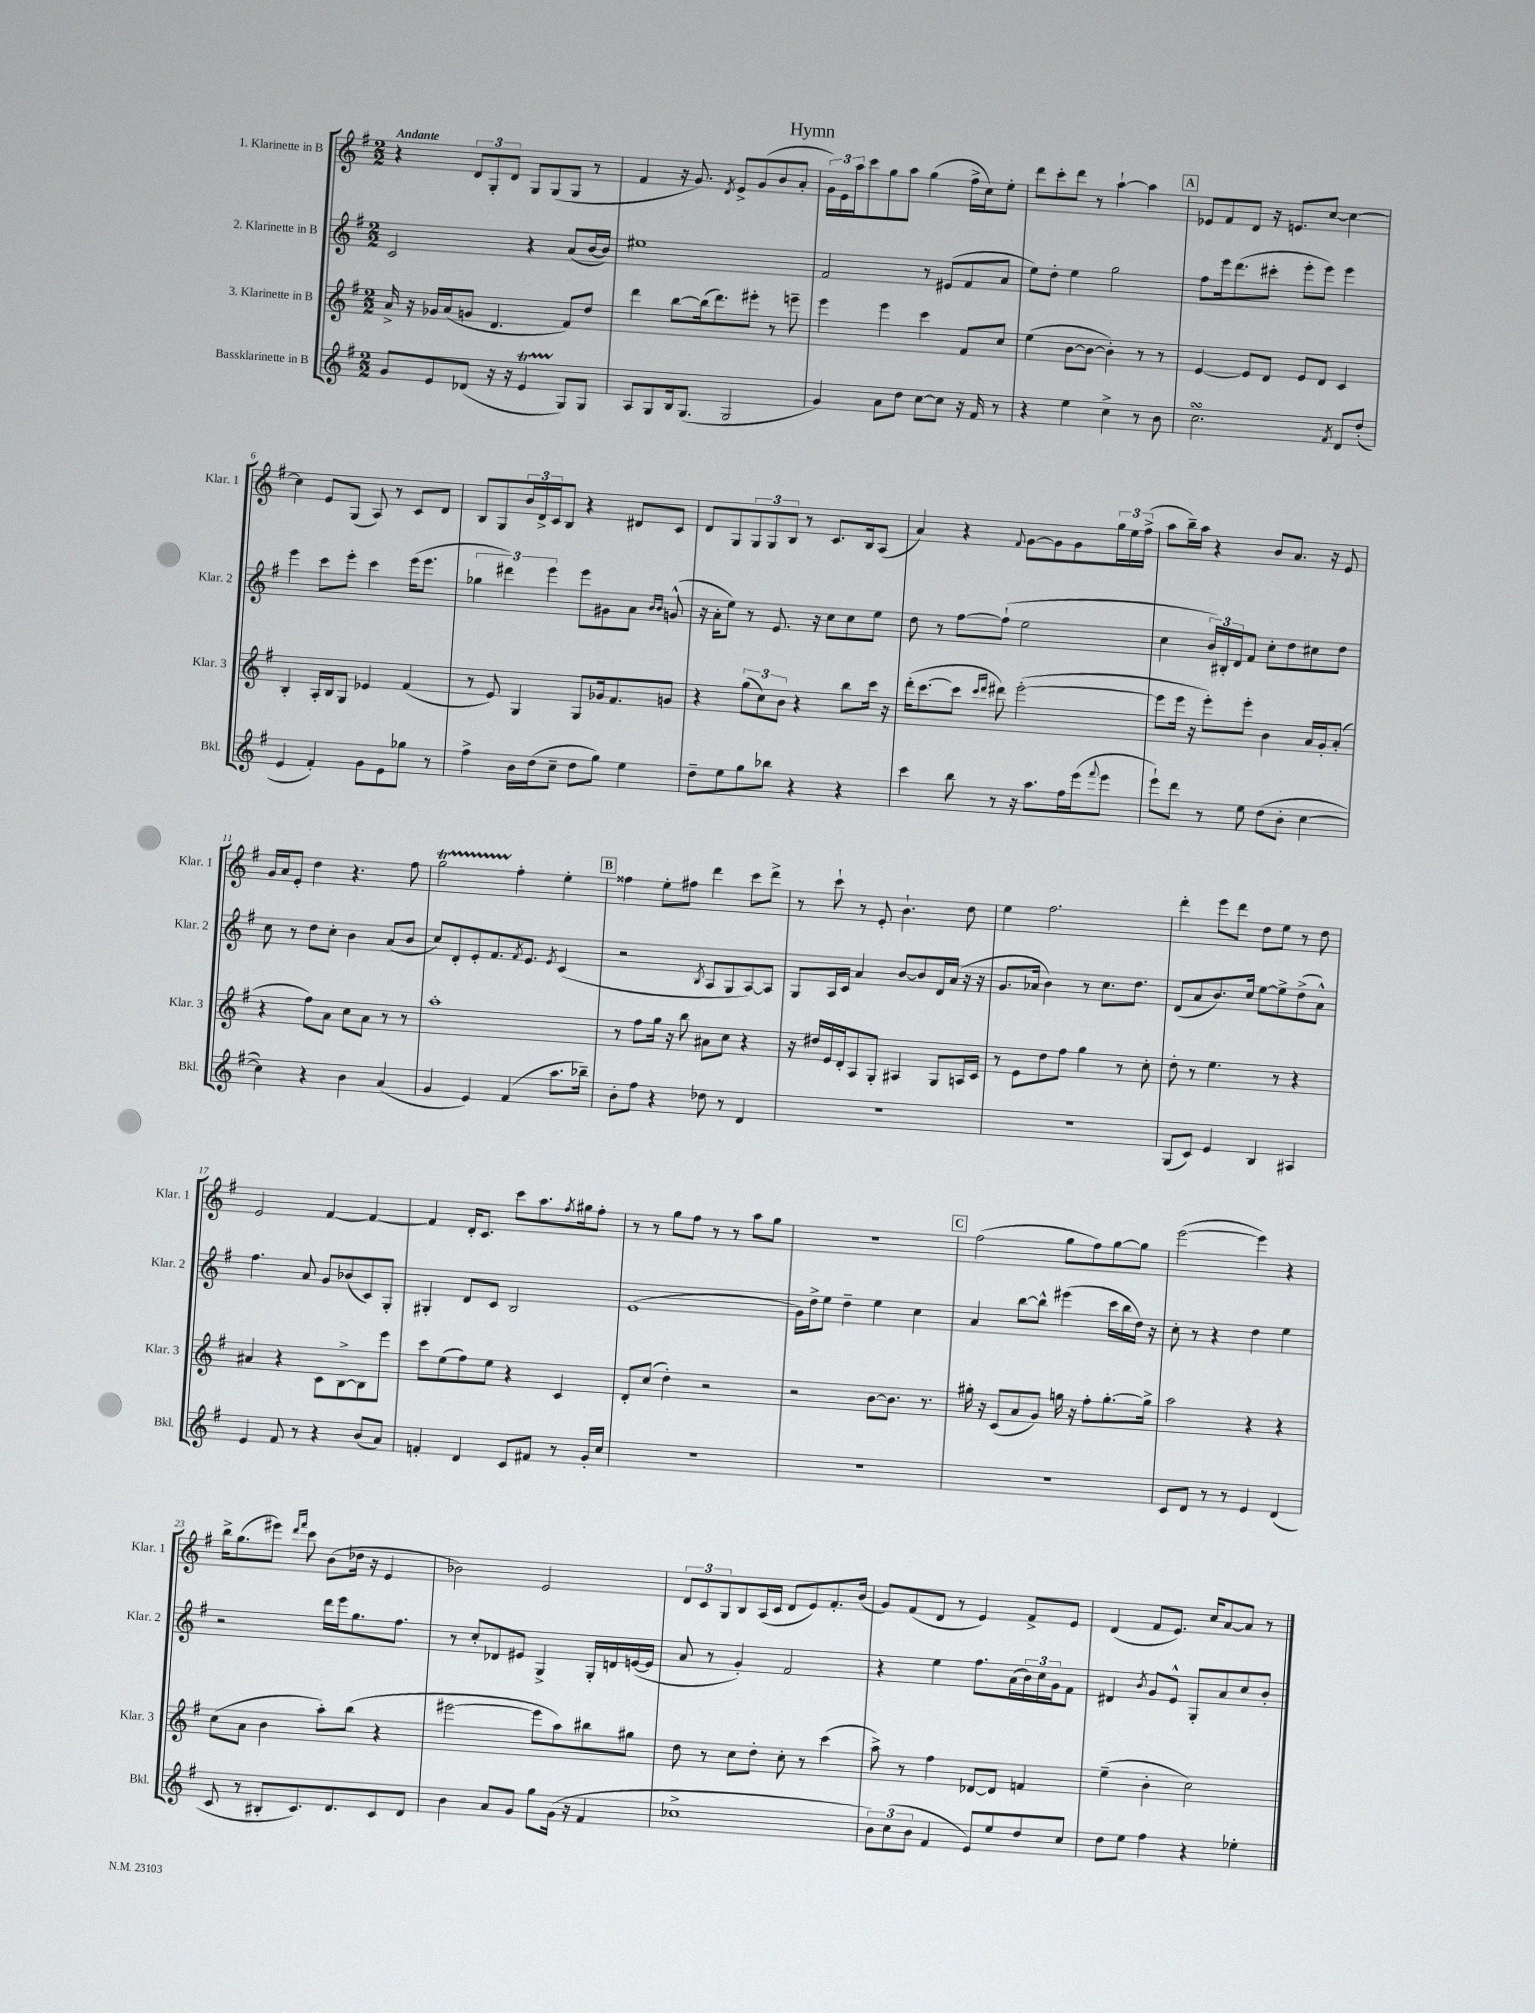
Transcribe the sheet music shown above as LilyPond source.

\header { title = "Hymn" }
<<
\new StaffGroup <<
\new Staff = "s0" \with { instrumentName = "1. Klarinette in B" shortInstrumentName = "Klar. 1" } {
    \clef treble \key g \major \numericTimeSignature \time 2/2 \tempo "Andante"
    r4 \tuplet 3/2 { d'8 g8-. d'8 } g8 g8( g8 r8 |
    fis'4 r16 g'8.) \acciaccatura { d'8 } e'8-> g'8( b'8 a'8-. |
    \tuplet 3/2 { g'16) e'16 a''16 } c'''8 g''8 a''8 g''4( fis''16-> c''16) e''8-. |
    d'''8 c'''8-. d'''8 r8 a''4~-! a''4 |
    \mark \markup { \box "A" } ees'8 fis'8 d'8 r16 e'8. c''8~ c''4~ |
    c''4 e'8 g8( a8) r8 c'8 d'8 |
    b8 g8 \tuplet 3/2 { b'16 d'16-> c'16 } b8 r4 dis'8 c'8 |
    d'8 g8 \tuplet 3/2 { g8 g8 b8 } r8 c'8. b16 a8( |
    a'4) r4 \appoggiatura { fis'8 } g'8~ g'8 g'8 \tuplet 3/2 { g''16 e''16 fis''16->( } |
    a''8 b''16--) a''16 r4 b'8 a'8. r16 e'8 |
    g'16 a'16 e'8-. d''4 r4. fis''8 |
    g''2\startTrillSpan fis''4-.\stopTrillSpan e''4-. |
    \mark \markup { \box "B" } fisis''4 e''8-. fis''8 d'''4 c'''8 d'''8-> |
    r8 c'''8-! r8 e'8-. b'4.-! d''8 |
    e''4 fis''2. |
    d'''4-. e'''8 d'''8 d''8 e''8 r8 d''8 |
    e'2 fis'4~ fis'4~ |
    fis'4 d'16-. c'8. c'''8 a''8. \acciaccatura { fis''8 } gis''16 fis''8-. |
    r8 r8 g''8 fis''8 r8 r8 a''8 g''8 |
    R1 |
    \mark \markup { \box "C" } fis''2( g''8 fis''8) g''8~ g''8 |
    e'''2~( e'''4) r4 |
    b''16-> g''8.( eis'''8) \grace { d'''16 fis'''16 } c'''8 b'8( des''16 r16 e'4 |
    bes'2) e'2 |
    \tuplet 3/2 { d'8 c'8 g8 } b8 a16( c'16 d'8 e'8) fis'8.-. b'16( |
    g'8) fis'8( d'8 r8 e'4) fis'8-> e'8 |
    d'4( fis'8 e'8.) c''16 a'8~ a'8 r8 \bar "|." |
}
\new Staff = "s1" \with { instrumentName = "2. Klarinette in B" shortInstrumentName = "Klar. 2" } {
    \clef treble \key g \major \numericTimeSignature \time 2/2
    c'2 r4 a'8( b'16~ b'16) |
    eis''1 |
    fis'2 r8 eis'8( fis'8 a'8 |
    e''8) d''8-. e''4 g''2 |
    \mark \markup { \box "A" } fis''8 e'''16 d'''8.( cis'''8-. e'''8-. e'''8) e'''4 |
    e'''4 c'''8 e'''8-. c'''4 e'''16( e'''8. |
    \tuplet 3/2 { ges''4 dis'''4) e'''4 } e'''8 gis'8 a'8 \grace { b'16 b'16 } g'8-^( |
    r16 a'16-. e''8) r8 e'8. r16 c''8 c''8 e''8 |
    d''8 r8 fis''8~ fis''8-!( e''2 |
    c''4 \tuplet 3/2 { b'16) bis16-. d'16 } fis'8 c''8-. d''8 cis''8 d''8 |
    c''8 r8 d''8 c''8-. b'4 a'8( b'8 |
    c''8) d'8-. e'8-. fis'8. \acciaccatura { fis'8 } e'8. \acciaccatura { e'8 } c'4( |
    \mark \markup { \box "B" } r2 \acciaccatura { b8 } a8 g8 a8~) a8 |
    g8 a16 c'16 a'4 b'8~ b'8 d'16 a'16( r16 r16 |
    g'8. aes'16 b'4) r8 c''8. d''8. |
    d'8( a'8 b'8.) c''16 e''8~ e''8-> d''8->( a'8-^) |
    fis''4. a'8 g'8 bes'8( c'8) g8-. |
    gis4-. d'8 c'8 b2 |
    e'1( |
    g'16) d''16-> e''8 d''4-- e''4 c''4 |
    \mark \markup { \box "C" } a'4 b''8~ b''8-^ eis'''4( c'''16 b''16 d''16) r16 |
    c''8-. r8 r4 d''4 e''4 |
    r2 d'''16 e'''16 g''8. fis''8. |
    r8 c''8-. des'8 eis'8 g4-> g16-. d'16 e'16~( e'16 |
    a'8 r8 g'4-.) fis'2 |
    r4 e''4 fis''8. a'16( \tuplet 3/2 { b'16) c''16 g'16 } fis'8 |
    dis'4 \acciaccatura { b'8 } g'8 e'8-^ g8-. a'8 c''8 b'8-. \bar "|." |
}
\new Staff = "s2" \with { instrumentName = "3. Klarinette in B" shortInstrumentName = "Klar. 3" } {
    \clef treble \key g \major \numericTimeSignature \time 2/2
    a'16-> r16 ges'16 a'16( g'8 d'4. fis'8) d''8 |
    d'''4 b''8~ b''16( d'''8.) eis'''8-. r8 e'''8-- |
    e'''4 e'''4 c'''4 fis'8 c''8 |
    e''4( b'8~ b'8~ b'4-.) r8 r8 |
    \mark \markup { \box "A" } e'4~ e'8 d'8 e'8 d'8 c'4 |
    b4-. a16-. b16 g8 ees'4 fis'4( |
    r8 e'8) g4 g8 ges'16 fis'8. g'8 |
    r4 \tuplet 3/2 { g''8( c''8) b'8 } r4 b''8 c'''16 r16 |
    d'''16-.( c'''8.~ c'''8 \grace { c'''16 d'''16 } dis'''8) e'''2~-.( |
    e'''8 e'''16 r16 e'''8-.) e'''8-. b'4 a'16 g'16-. a'8-.( |
    r4 fis''8) a'8 c''8 a'8 r8 r8 |
    a''1-. |
    \mark \markup { \box "B" } r8 fis''8 g''16 r16 b''8 ais'8 c''8 r4 |
    r16 dis''16 e'16 d'16-. a8 g8-. ais4 g8 a16 c'16 |
    r8 e'8 d''8 fis''8 g''4 r8 c''8-. |
    d''8-. r8 e''4. r8 r4 |
    ais'4 r4 c'8 b8~-> b8 e'''8 |
    c'''8 e''8( fis''8) e''8 r4 c'4 |
    d'8-. c''8( d''4-.) r2 |
    r2 b'8~ b'8. r8. |
    \mark \markup { \box "C" } gis''16-. r16 c'8( a'8 g'8) g''16 r16 fis''8-. g''8.~-. g''16-> |
    a''2 r4 r4 |
    c''8( a'8 b'4 a''8-.) b''8( r4 |
    eis'''2~ eis'''8 a''8) bis''8 gis''8 |
    d''8 r8 c''8 d''8-. c''8-. r8 c'''4( |
    a''8->) r8 fis''4 des'8~ des'8 f'4 |
    e''4--( b'4-. c''2) \bar "|." |
}
\new Staff = "s3" \with { instrumentName = "Bassklarinette in B" shortInstrumentName = "Bkl." } {
    \clef treble \key g \major \numericTimeSignature \time 2/2
    g'8 e'8 des'8( r16 r16 e'4\startTrillSpan g8\stopTrillSpan) g8 |
    a8 g8 b16 g8.( g2 |
    g'4) a'8 d''8 c''8~ c''8 r16 fis'16 r8 |
    r4 e''4 c''4-> r8 b'8 |
    \mark \markup { \box "A" } c''2.\turn \acciaccatura { fis'8 } d'8 d''8-.( |
    e'4 fis'4-.) g'8 e'8 ges''8 r8 |
    fis''4-> b'16 d''16( c''8-- d''8 g''8) e''4 |
    d''8-- e''8 g''8 bes''8 r4 r4 |
    c'''4 b''8 r8 r16 a''8. fis''16 e'''16( \appoggiatura { fis'''8 } e'''8 |
    e'''8-!) d'''8 r8 e''8 d''8( b'8-. c''4~ |
    c''4) r4 b'4 a'4( |
    g'4 e'4) fis'4( a''8. bes''16--) |
    \mark \markup { \box "B" } b'8-. fis''8 r4 des''8 r8 d'4 |
    R1 |
    R1 |
    g8( c'8) e'4 b4 ais4 |
    e'4 fis'8 r8 r4 b'8( a'8) |
    f'4-. d'4 c'8 fis'8 r8 g'16-. c''16 |
    R1 |
    R1 |
    \mark \markup { \box "C" } R1 |
    c'8 d'8 r8 r8 e'4 d'4( |
    c'8 r8 bis8-. c'8.) d'8. c'8 d'8 |
    b'4 a'8 g'8 g''8 g'16( r16 fis'4 |
    ces''1-> |
    \tuplet 3/2 { b'8) c''8( b'8 } fis'4 e'8) e''8 d''8 c''8 |
    d''8 e''8 fis''4 r4 ees''4-. \bar "|." |
}
>>
>>
